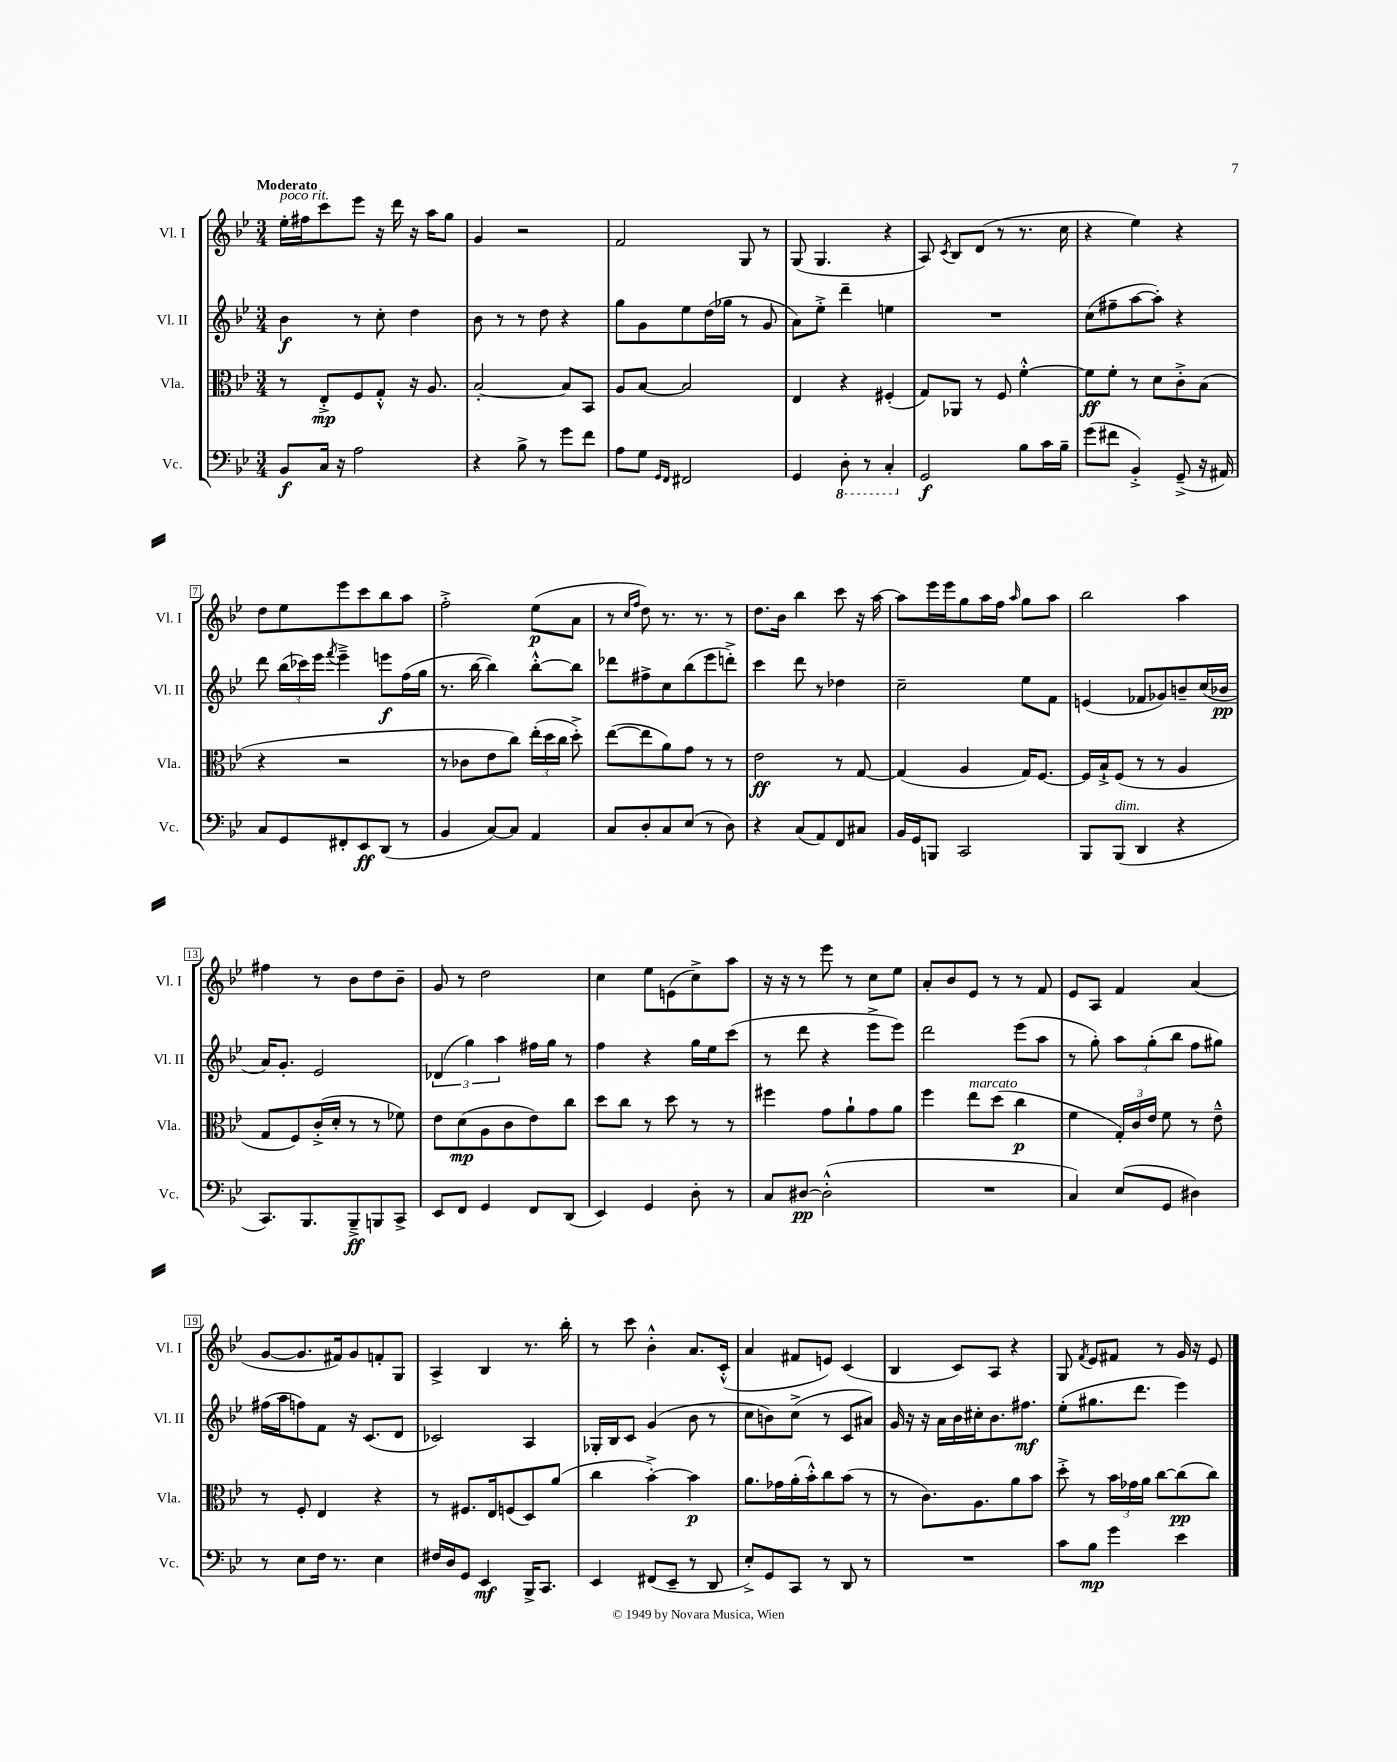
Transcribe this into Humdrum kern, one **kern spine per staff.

**kern	**dynam	**kern	**dynam	**kern	**dynam	**kern	**dynam
*part4	*part4	*part3	*part3	*part2	*part2	*part1	*part1
*staff4	*staff4	*staff3	*staff3	*staff2	*staff2	*staff1	*staff1
*I"Vc.	*	*I"Vla.	*	*I"Vl. II	*	*I"Vl. I	*
*I'Vc.	*	*I'Vla.	*	*I'Vl. II	*	*I'Vl. I	*
*clefF4	*	*clefC3	*	*clefG2	*	*clefG2	*
*k[b-e-]	*	*k[b-e-]	*	*k[b-e-]	*	*k[b-e-]	*
*M3/4	*	*M3/4	*	*M3/4	*	*M3/4	*
=1	=1	=1	=1	=1	=1	=1	=1
!	!	!	!	!	!	!LO:TX:a:B:t=Moderato	!
!	!	!	!	!	!	!LO:TX:a:i:t=poco rit.	!
8BB-/L	f	8r	.	4b-\	f	16ee-'\LL	.
.	.	.	.	.	.	16ff#X\J	.
16C/Jk	.	8E-'^/L	mp	.	.	8ccc\	.
16r	.	.	.	.	.	.	.
2A\	.	8F/	.	8r	.	8eee-\J	.
.	.	8G'^^/J	.	8cc'\	.	16r	.
.	.	.	.	.	.	16ddd\	.
.	.	16r	.	4dd\	.	16r	.
.	.	8.A/	.	.	.	16aa\KL	.
.	.	.	.	.	.	8gg\J	.
=2	=2	=2	=2	=2	=2	=2	=2
4r	.	[2B-'/	.	8b-\	.	4g/	.
.	.	.	.	8r	.	.	.
8B-^\	.	.	.	8r	.	2r	.
8r	.	.	.	8dd\	.	.	.
8g\L	.	8B-/L]	.	4r	.	.	.
8f\J	.	8BB-/J	.	.	.	.	.
=3	=3	=3	=3	=3	=3	=3	=3
8A\L	.	8A/L	.	8gg\L	.	2f/	.
8G\J	.	[8B-/J	.	8g\	.	.	.
16qqGG/LL	.	.	.	.	.	.	.
16qqFF/JJ	.	.	.	.	.	.	.
2FF#X/	.	2B-/]	.	8ee-\	.	.	.
.	.	.	.	(16dd\L	.	.	.
.	.	.	.	16gg-X\JJ	.	.	.
.	.	.	.	8r	.	8G/	.
.	.	.	.	8g/	.	8r	.
=4	=4	=4	=4	=4	=4	=4	=4
4GG/	.	4E-/	.	8a\L)	.	(8G/	.
.	.	.	.	8ee-'^\J	.	4.G/	.
*8ba	*	*	*	*	*	*	*
8DD'\	.	4r	.	4ddd~\	.	.	.
8r	.	.	.	.	.	.	.
4CC'/	.	(4F#X'/	.	4een\	.	4r	.
=5	=5	=5	=5	=5	=5	=5	=5
*X8ba	*	*	*	*	*	*	*
2GG/	f	8G/L)	.	2.r	.	8A/)	.
.	.	.	.	.	.	8qc/	.
.	.	8AA-X/J	.	.	.	8B-/L	.
.	.	8r	.	.	.	(8d/J	.
.	.	8F/	.	.	.	8r	.
8B-\L	.	[4f'^^\	.	.	.	8.r	.
16c\L	.	.	.	.	.	.	.
16B-~\JJ	.	.	.	.	.	16cc\	.
=6	=6	=6	=6	=6	=6	=6	=6
(8g\L	.	8f\L]	ff	(8cc\L	.	4r	.
8f#X\J	.	8f'\J	.	8ff#X~\	.	.	.
4BB-'^/)	.	8r	.	[8aa\	.	4ee-\)	.
.	.	8d\L	.	8aa'\J])	.	.	.
(8GG~^/	.	8c'^\	.	4r	.	4r	.
16r	.	(8B-\J	.	.	.	.	.
16AA#X/)	.	.	.	.	.	.	.
!!LO:LB:g=z
=7	=7	=7	=7	=7	=7	=7	=7
8C/L	.	4r	.	8ddd\	.	8dd\L	.
8GG/	.	.	.	(24bb-\LL	.	8ee-\	.
.	.	.	.	24ccc-X\)	.	.	.
.	.	.	.	24eee-\JJ	.	.	.
.	.	.	.	8qfff/	.	.	.
8FF#X'/	.	2r	.	4eee-~^\	.	8eee-\	.
8EE-/	ff	.	.	.	.	8ccc\	.
(8DD/J	.	.	.	8eeen\L	f	8bb-\	.
8r	.	.	.	(16ff\L	.	8aa\J	.
.	.	.	.	16gg\JJ	.	.	.
=8	=8	=8	=8	=8	=8	=8	=8
4BB-/	.	8r	.	8.r	.	2ff'^\	.
.	.	8c-X\L	.	.	.	.	.
.	.	.	.	[16bb-\	.	.	.
[8C/L)	.	8e-\	.	4bb-\])	.	.	.
8C/J]	.	8cc\J)	.	.	.	.	.
4AA/	.	(24ee-'\LL	.	[8bb-'^^\L	.	(8ee-\L	p
.	.	24dd\	.	.	.	.	.
.	.	24cc\JJ	.	.	.	.	.
.	.	8dd'^\)	.	8bb-\J]	.	8a\J	.
=9	=9	=9	=9	=9	=9	=9	=9
8C/L	.	([8ee-\L	.	8ddd-X\L	.	8r	.
.	.	.	.	.	.	16qqcc/LL	.
.	.	.	.	.	.	16qqff/JJ	.
8D'/	.	8ee-\]	.	8ff#X^\	.	8dd\)	.
8C/	.	8a\)	.	8cc\	.	8.r	.
(8E-/J	.	8g\J	.	(8bb-\	.	.	.
.	.	.	.	.	.	8.r	.
8r	.	8r	.	8eee-\	.	.	.
8D\)	.	8r	.	8dddn'^\J)	.	8r	.
=10	=10	=10	=10	=10	=10	=10	=10
4r	.	2e-\	ff	4ccc\	.	8.dd\L	.
.	.	.	.	.	.	16b-\Jk	.
(8C/L	.	.	.	8ddd\	.	4bb-\	.
8AA/)	.	.	.	8r	.	.	.
8FF/	.	8r	.	4dd-X\	.	8ccc\	.
8C#X/J	.	[8G/	.	.	.	16r	.
.	.	.	.	.	.	[16aa\	.
=11	=11	=11	=11	=11	=11	=11	=11
16BB-/LL	.	(4G/]	.	2cc~\	.	8aa\L]	.
16GG/J	.	.	.	.	.	.	.
8BBBn/J	.	.	.	.	.	16eee-\L	.
.	.	.	.	.	.	16eee-\J	.
2CC/	.	4A/	.	.	.	8gg\	.
.	.	.	.	.	.	16aa\L	.
.	.	.	.	.	.	16ff\JJ	.
.	.	.	.	.	.	16qqaa/	.
.	.	16G/KL)	.	8ee-\L	.	8gg\L	.
.	.	[8.F/J	.	.	.	.	.
.	.	.	.	8f\J	.	8aa\J	.
=12	=12	=12	=12	=12	=12	=12	=12
8BBB-/L	.	16F/LL]	.	(4en/	.	2bb-\	.
.	.	16B-`^/J	.	.	.	.	.
!LO:TX:a:i:t=dim.	!	!	!	!	!	!	!
(8BBB-/J	.	(8F/J	.	.	.	.	.
4DD/	.	8r	.	8f-X/L	.	.	.
.	.	8r	.	8g-X/)	.	.	.
4r	.	4A/	.	8bn~/	.	4aa\	.
.	.	.	.	(16cc/L	.	.	.
.	.	.	.	16b-X/JJ	pp	.	.
!!LO:LB:g=z
=13	=13	=13	=13	=13	=13	=13	=13
8.CC/L)	.	8G/L	.	16a/KL)	.	4ff#X\	.
.	.	.	.	8.g'/J	.	.	.
.	.	8F/)	.	.	.	.	.
8.BBB-/	.	.	.	.	.	.	.
.	.	(16c'^/L	.	2e-/	.	8r	.
.	.	16d'/JJ	.	.	.	.	.
8BBB-~^/	ff	8r	.	.	.	8b-\L	.
8BBBn/	.	8r	.	.	.	8dd\	.
8CC^/J	.	8f-X\)	.	.	.	8b-~\J	.
=14	=14	=14	=14	=14	=14	=14	=14
8EE-/L	.	8e-\L	.	(6d-X/	.	8g/	.
8FF/J	.	(8d\	mp	.	.	8r	.
.	.	.	.	6gg\)	.	.	.
4GG/	.	8A\	.	.	.	2dd\	.
.	.	.	.	6aa\	.	.	.
.	.	8c\	.	.	.	.	.
8FF/L	.	8e-\)	.	16ff#X\LL	.	.	.
.	.	.	.	16gg\JJ	.	.	.
(8DD/J	.	8cc\J	.	8r	.	.	.
=15	=15	=15	=15	=15	=15	=15	=15
4EE-/)	.	8dd\L	.	4ff\	.	4cc\	.
.	.	8cc\J	.	.	.	.	.
4GG/	.	8r	.	4r	.	8ee-\L	.
.	.	8dd\	.	.	.	(8en\	.
8D'\	.	8r	.	16gg\LL	.	8cc^\)	.
.	.	.	.	16ee-\J	.	.	.
8r	.	8r	.	(8ccc\J	.	8aa\J	.
=16	=16	=16	=16	=16	=16	=16	=16
8C/L	.	4ff#X\	.	8r	.	16r	.
.	.	.	.	.	.	16r	.
[8D#X/J	pp	.	.	8ddd\	.	8r	.
(2D#'^^\]	.	8g\L	.	4r	.	8eee-\	.
.	.	8a`\	.	.	.	8r	.
.	.	8g\	.	8eee-^\L	.	8cc\L	.
.	.	8a\J	.	8eee-\J)	.	8ee-\J	.
=17	=17	=17	=17	=17	=17	=17	=17
2.r	.	4ff\	.	2ddd\	.	8a'/L	.
.	.	.	.	.	.	8b-/	.
!	!	!LO:TX:a:i:t=marcato	!	!	!	!	!
.	.	8ee-\L	.	.	.	8e-/J	.
.	.	(8dd\J	.	.	.	8r	.
.	.	4cc\	p	(8eee-\L	.	8r	.
.	.	.	.	8aa\J	.	8f/	.
=18	=18	=18	=18	=18	=18	=18	=18
4C/)	.	4f\	.	8r	.	8e-/L	.
.	.	.	.	8gg'\)	.	8A/J	.
(8E-/L	.	24G'/LL)	.	12aa\L	.	4f/	.
.	.	24c/	.	.	.	.	.
.	.	24e-/JJ	.	(12gg'\	.	.	.
8GG/J	.	8f\	.	.	.	.	.
.	.	.	.	12bb-\J	.	.	.
4D#X\)	.	8r	.	8ff\L	.	(4a/	.
.	.	8e-~^^\	.	8gg#X\J)	.	.	.
!!LO:LB:g=z
=19	=19	=19	=19	=19	=19	=19	=19
8r	.	8r	.	(16ff#X\LL	.	[8g/L	.
.	.	.	.	16aa\J	.	.	.
8E-\L	.	8F'/	.	8ffn\)	.	8.g/]	.
16F\Jk	.	4E-/	.	8f\J	.	.	.
8.r	.	.	.	.	.	16f#X/k)	.
.	.	.	.	16r	.	8g/	.
.	.	.	.	(8.c/L	.	.	.
4E-\	.	4r	.	.	.	8fn'/	.
.	.	.	.	8d/J	.	8G/J	.
=20	=20	=20	=20	=20	=20	=20	=20
16F#X/LL	.	8r	.	2c-X/)	.	4A^/	.
16D/J	.	.	.	.	.	.	.
8GG/J	.	8.F#X/L	.	.	.	.	.
4EE-/	mf	.	.	.	.	4B-/	.
.	.	16E-/k	.	.	.	.	.
.	.	(8Fn/	.	.	.	.	.
16BBB-^/KL	.	8D/)	.	4A/	.	8.r	.
8.CC/J	.	.	.	.	.	.	.
.	.	(8a/J	.	.	.	.	.
.	.	.	.	.	.	16bb-'\	.
=21	=21	=21	=21	=21	=21	=21	=21
4EE-/	.	4cc\	.	16G-X'/LL	.	8r	.
.	.	.	.	16B-/J	.	.	.
.	.	.	.	8c/J	.	8ccc\	.
(8FF#X/L	.	[4b-'^\)	.	(4g/	.	4b-'^^\	.
8EE-~/J	.	.	.	.	.	.	.
8r	.	4b-\]	p	8b-\	.	8.a/L	.
8DD/	.	.	.	8r	.	.	.
.	.	.	.	.	.	(16c'^^/Jk	.
=22	=22	=22	=22	=22	=22	=22	=22
8E-'^/L)	.	8.a\L	.	8cc\L	.	4a/	.
8GG/	.	.	.	8bn\)	.	.	.
.	.	16g-X\L	.	.	.	.	.
8CC/J	.	(16a'\	.	(8cc^\J	.	8f#X/L	.
.	.	16b-'^^\J)	.	.	.	.	.
8r	.	8cc\	.	8r	.	8en/J)	.
8DD/	.	(8b-\J	.	8c/L	.	(4c/	.
8r	.	8r	.	8a#X/J)	.	.	.
=23	=23	=23	=23	=23	=23	=23	=23
2.r	.	8r	.	16g/	.	4B-/	.
.	.	.	.	16r	.	.	.
.	.	8.c\L)	.	16r	.	.	.
.	.	.	.	16a\LL	.	.	.
.	.	.	.	16b-\	.	8c/L)	.
.	.	8.A\	.	16cc#X'\J	.	.	.
.	.	.	.	8.b-\	.	8A/J	.
.	.	8a\	.	.	.	4r	.
.	.	.	.	8.ff#X\J	mf	.	.
.	.	8b-\J	.	.	.	.	.
=24	=24	=24	=24	=24	=24	=24	=24
8c\L	.	8dd'^\	.	(8ee-'\L	.	8G/	.
.	.	.	.	.	.	8qf/	.
8B-\J	mp	8r	.	8.gg#X\	.	8e-/L	.
4g\	.	24b-\LL	.	.	.	8f#X/J	.
.	.	24g-X\	.	.	.	.	.
.	.	.	.	8.ddd\J	.	.	.
.	.	24a\JJ	.	.	.	.	.
.	.	[8cc\L	.	.	.	8r	.
4e-\	.	(8cc\]	pp	4eee-\)	.	16g/	.
.	.	.	.	.	.	16r	.
.	.	8cc\J)	.	.	.	8e-/	.
==	==	==	==	==	==	==	==
*-	*-	*-	*-	*-	*-	*-	*-
